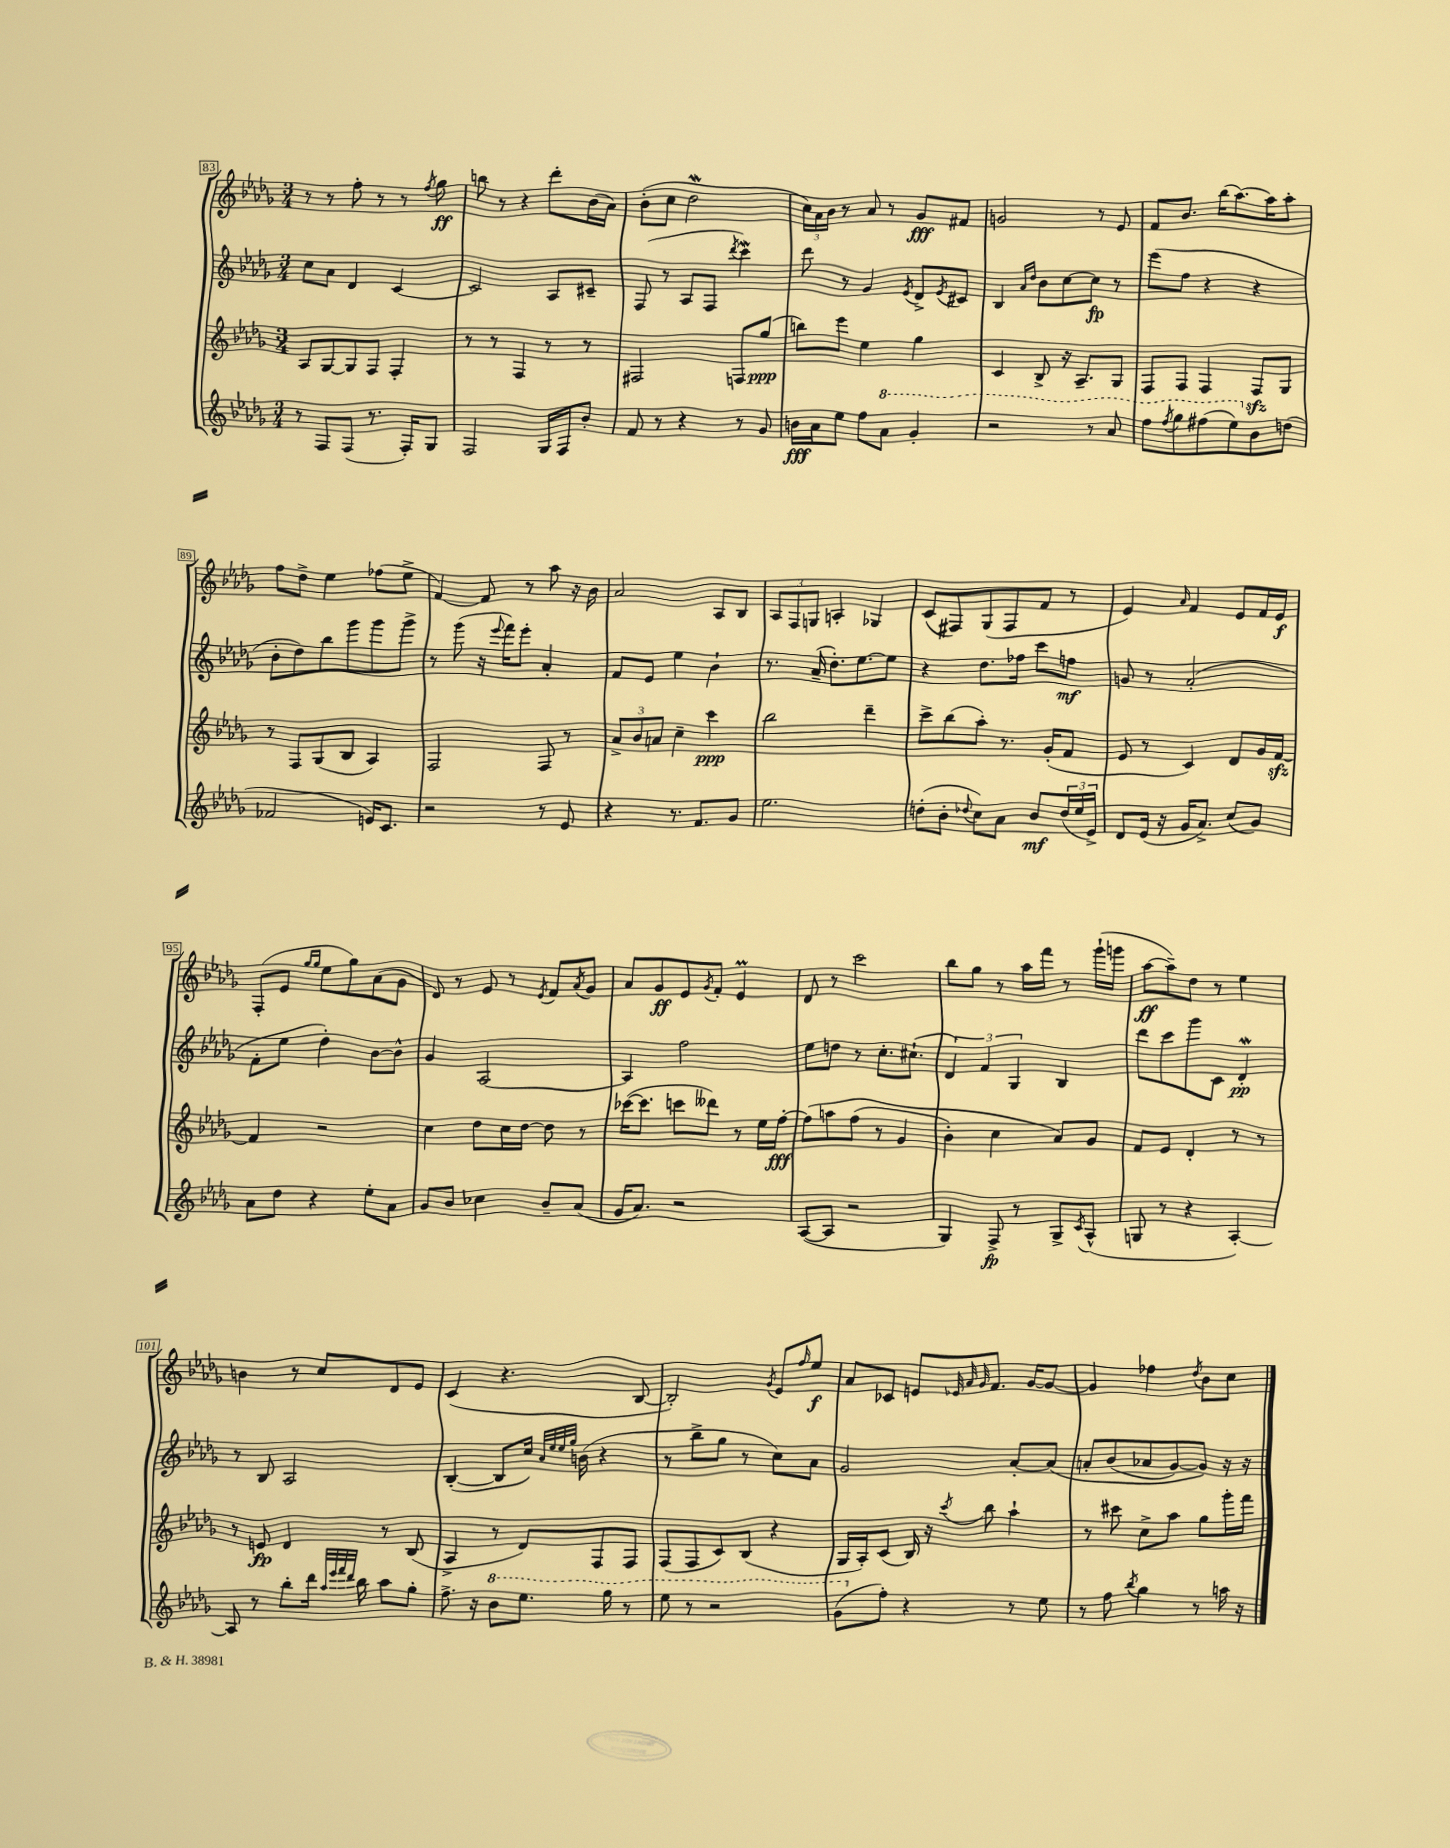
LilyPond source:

<<
\new StaffGroup <<
\new Staff = "s0" {
    \clef treble \key des \major \numericTimeSignature \time 3/4
    r8 r8 f''8-. r8 r8 \acciaccatura { f''8 } ges''8\ff |
    b''8 r8 r4 des'''8-. bes'16( aes'16) |
    bes'8-.( c''8 des''2\mordent |
    \tuplet 3/2 { c''16) aes'16 bes'16 } r8 aes'8 r8 ges'8\fff fis'8 |
    g'2 r8 ees'8 |
    f'8 bes'8. bes''16( aes''8.~) aes''16 aes''8-. |
    f''8 des''8-> ees''4 fes''8( ees''8-> |
    f'4~) f'8 r8 aes''8 r16 bes'16 |
    aes'2 aes8 bes8 |
    \tuplet 3/2 { aes8 f8 g8 } a4-. ges4 |
    c'8( fis8) ges8( fis8 f'8 r8 |
    ees'4) \grace { aes'16 } f'4 ees'8 f'16 ees'16\f |
    f8-.( ees'8 \grace { ges''16 ges''16 } ees''8 ges''8) aes'8( ges'8 |
    des'8) r8 ees'8 r8 \acciaccatura { ees'8 } f'8 \acciaccatura { aes'8 } ges'8 |
    aes'8 ges'8\ff ees'8 \acciaccatura { ges'8 } f'8-. ees'4\prall |
    des'8 r8 c'''2 |
    bes''8 ges''8 r8 aes''16 f'''16 r8 ges'''16-!( g'''16 |
    aes''8~\ff aes''8--) des''8 r8 ees''4 |
    b'4 r8 c''8 des'8 ees'8 |
    c'4( r4. bes8~ |
    bes2-.) \acciaccatura { ges'8 } ees'8 \grace { f''16 } ees''8\f |
    aes'8 ces'8 e'8 \grace { ees'32 aes'32 ges'32 } f'8. ges'16~ ges'8~ |
    ges'4 fes''4 \acciaccatura { des''8 } bes'8 c''8 \bar "|." |
}
\new Staff = "s1" {
    \clef treble \key des \major \numericTimeSignature \time 3/4
    c''8 aes'8 des'4 c'4~ |
    c'2 aes8 cis'8-- |
    f8( r8 aes8 f8 \acciaccatura { des'''8 } c'''4\mordent) |
    des'''8 r8 ges'4 \acciaccatura { ees'8 } des'8-> \acciaccatura { ees'8 } cis'8 |
    bes4 \grace { aes'16 des''16 } bes'8 c''8~ c''8\fp r8 |
    ees'''8( f''8 r4 r4 |
    bes'8-. des''8) bes''8 ges'''8 ges'''8 ges'''8-> |
    r8 ges'''8( r16 \appoggiatura { ees'''8 } f'''16) ees'''8-. aes'4-. |
    f'8 ees'8 ees''4 bes'4-! |
    r8. aes'16--( des''8.-.) ees''8.~ ees''8 |
    r4 des''8. fes''16 c'''8 f''8\mf |
    g'8 r8 aes'2-.( |
    f'8-. ees''8 des''4-.) bes'8~ bes'8-^ |
    ges'4 aes2~ |
    aes4 f''2 |
    ees''8 d''8 r8 c''8.-. cis''8.-!( |
    \tuplet 3/2 { des'4) f'4 ges4 } bes4 |
    des'''8 c'''8 ges'''8 c'8 des'4-.\mordent\pp |
    r8 bes8 aes2 |
    bes4~-.( bes8 c''16) \grace { aes'32 ees''32 ees''32 ges''32 } b'16( r4 |
    r8 bes''8-> ges''8 r8 c''8) aes'8 |
    ges'2 aes'8~-. aes'8\( |
    a'8-. bes'8( aes'8 ges'8~) ges'8\) r16 r16 \bar "|." |
}
\new Staff = "s2" {
    \clef treble \key des \major \numericTimeSignature \time 3/4
    aes8 ges8~ ges8 f8 f4-. |
    r8 r8 f4 r8 r8 |
    fis2 f8 ges''8\ppp( |
    b''8) ees'''8 ees''4 ges''4 |
    c'4 bes8-> r16 aes8.-- ges8 |
    f8 f8 f4 f8\sfz ges8 |
    r8 f8 ges8( bes8 aes4) |
    f2 f8 r8 |
    \tuplet 3/2 { aes'8-> bes'8 a'8 } c''4-- c'''4\ppp |
    bes''2 des'''4-- |
    c'''8-> bes''8( aes''8-.) r8. ges'16-.( f'8 |
    ees'8 r8 c'4) des'8 ges'16 f'16~\sfz |
    f'4 r2 |
    c''4 des''8 c''16 des''16~ des''8 r8 |
    ces'''16~( ces'''8. c'''8 deses'''8) r8 ees''16 f''16~-.\fff |
    f''8\( a''8 f''8( r8 ges'4 |
    bes'4-.) c''4 aes'8\) ges'8 |
    f'8 ees'8 des'4-. r8 r8 |
    r8 e'8\fp des'4 r8 bes8( |
    aes4-> r8 des'8) f8 f8 |
    f8( f8 c'8) bes8( r4 |
    ges16 aes16-.) c'8( bes16) r16 \acciaccatura { c'''8 } bes''8 aes''4-! |
    r8 cis'''8 c''8-> aes''8 ges''8 ges'''16-. f'''16 \bar "|." |
}
\new Staff = "s3" {
    \clef treble \key des \major \numericTimeSignature \time 3/4
    r8 f8 f8( r8. f16-.) ges8 |
    f2 ges16 f16 bes'8-. |
    f'8 r8 r4 r8 ges'8 |
    b'16\fff aes'16 ees''8 f''8 \ottava #1 aes''8 ges''4-. |
    r2 r8 aes''8 |
    f'''8 \acciaccatura { f'''8 } ges'''8 fis'''8( ees'''8) \ottava #0 bes'8 d''8( |
    fes'2 e'16) c'8. |
    r2 r8 ees'8 |
    r4 r8. f'8. ges'8 |
    ees''2. |
    d''8-.( bes'8-. \appoggiatura { des''8 } c''8) aes'8 bes'8\mf \tuplet 3/2 { des''16( ees''16 ees'16->) } |
    des'8 ees'16( r16 ges'16 aes'8.->) c''8( ges'8) |
    aes'8 des''8 r4 ees''8-. aes'8 |
    ges'8 bes'8 ces''4 bes'8-- aes'8( |
    ges'16 aes'8.) r2 |
    aes8~( aes8 r2 |
    ges4) f8->\fp r8 ges8-> \acciaccatura { c'8 } aes8-^( |
    g8 r8 r4 aes4~-.) |
    aes8 r8 bes''8-. des'''16 \grace { aes''32 ees'''32 f'''32 des'''32 } bes''16 aes''8 ges''8-. |
    f''8.-> r16 \ottava #1 bes''8 ees'''8. ges'''16 r8 |
    ees'''8 r8 r2 |
    ges''8( \ottava #0 f''8-.) r4 r8 ees''8 |
    r8 f''8 \acciaccatura { bes''8 } ges''4 r8 a''16 r16 \bar "|." |
}
>>
>>
\layout { \context { \Score currentBarNumber = #83 \override BarNumber.stencil = #(make-stencil-boxer 0.1 0.3 ly:text-interface::print) } }
